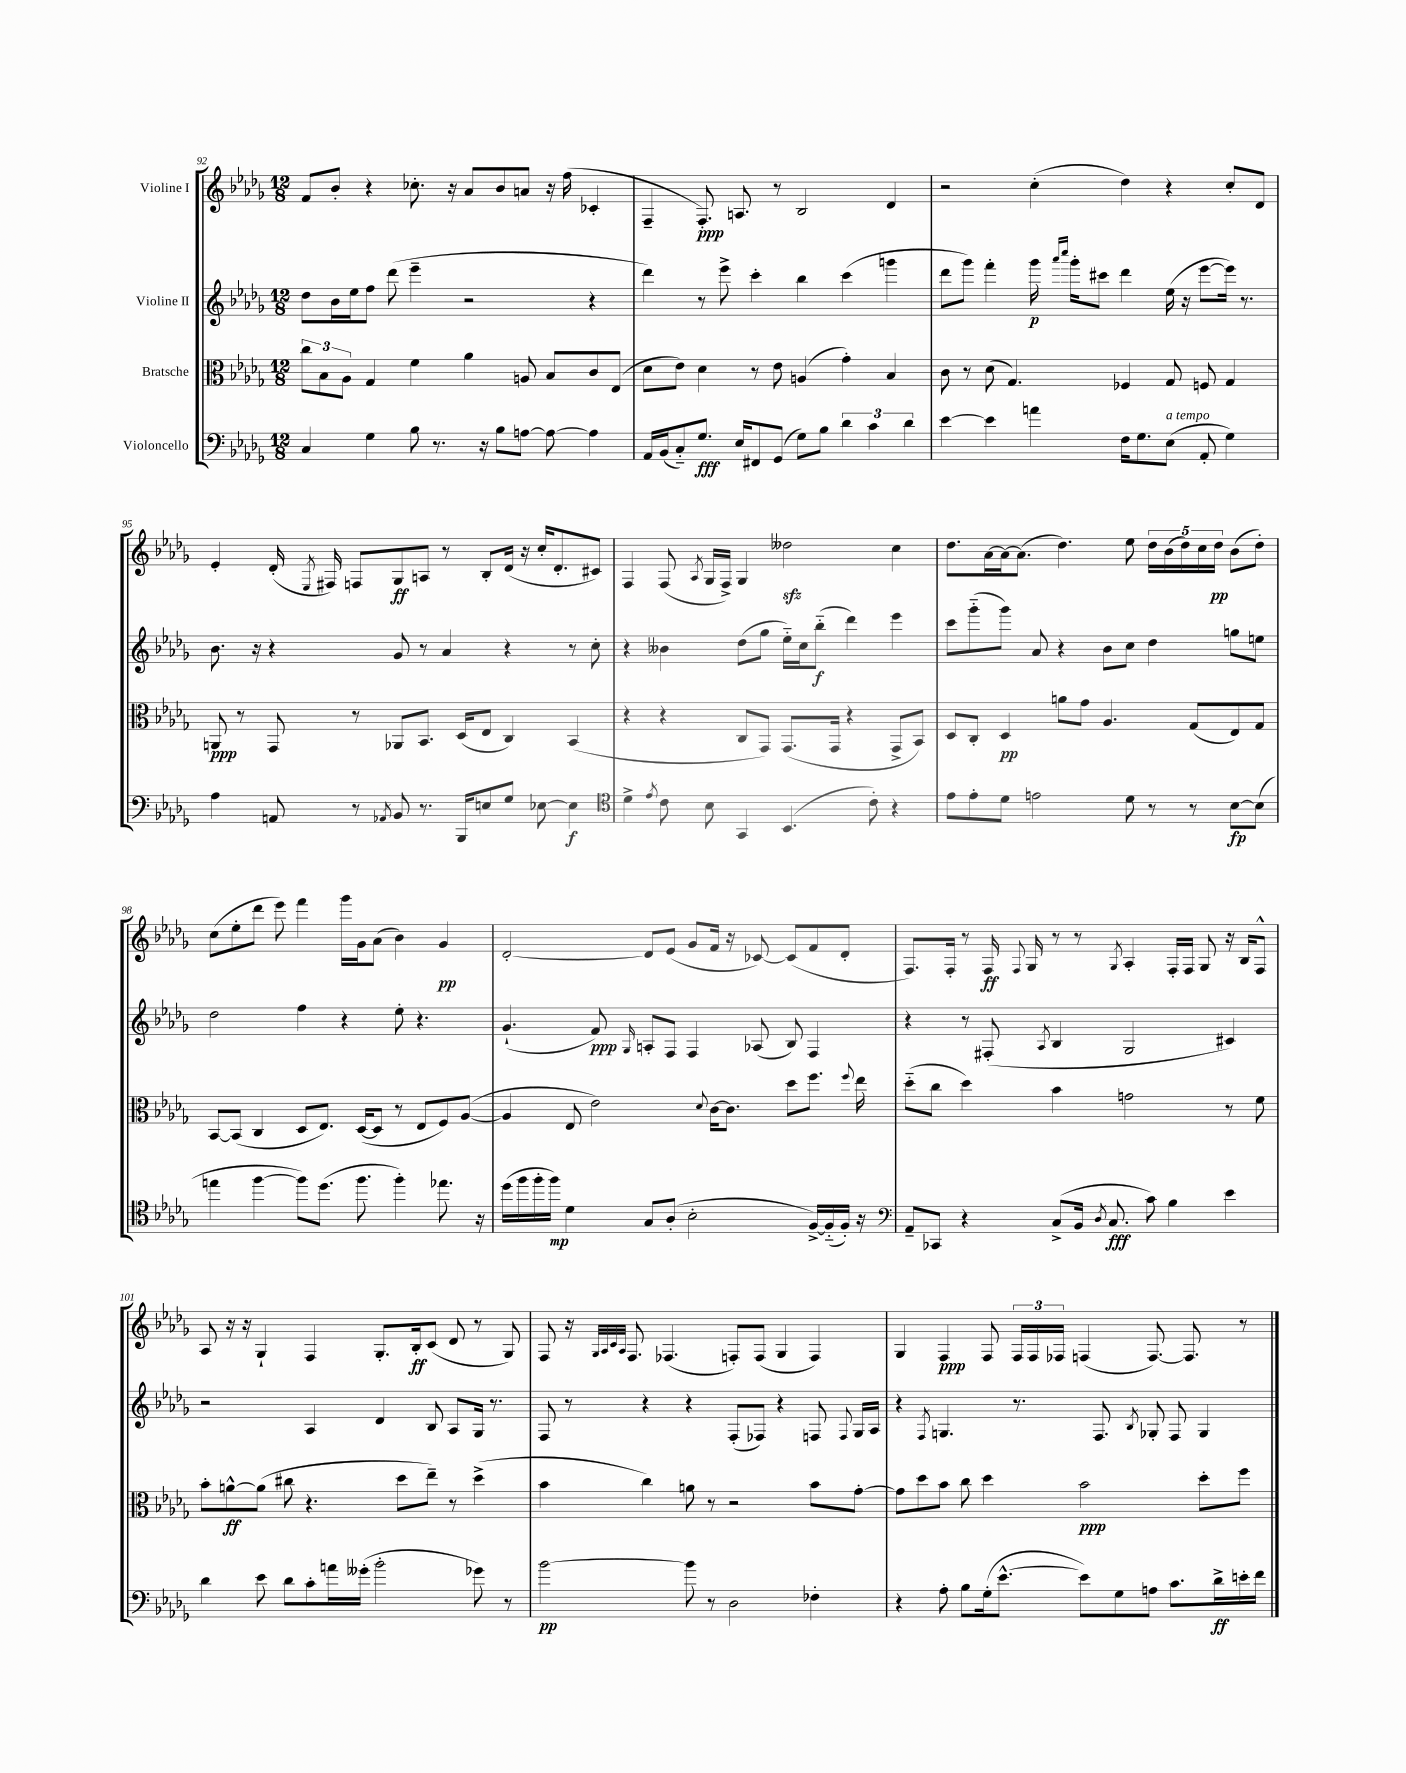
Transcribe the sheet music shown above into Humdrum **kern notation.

**kern	**dynam	**kern	**dynam	**kern	**dynam	**kern	**dynam
*part4	*part4	*part3	*part3	*part2	*part2	*part1	*part1
*staff4	*staff4	*staff3	*staff3	*staff2	*staff2	*staff1	*staff1
*I"Violoncello	*	*I"Bratsche	*	*I"Violine II	*	*I"Violine I	*
*clefF4	*	*clefC3	*	*clefG2	*	*clefG2	*
*k[b-e-a-d-g-]	*	*k[b-e-a-d-g-]	*	*k[b-e-a-d-g-]	*	*k[b-e-a-d-g-]	*
*M12/8	*	*M12/8	*	*M12/8	*	*M12/8	*
=92	=92	=92	=92	=92	=92	=92	=92
4C/	.	12cc\L	.	8dd-\L	.	8f/L	.
.	.	12B-\	.	.	.	.	.
.	.	.	.	16b-\L	.	8b-'/J	.
.	.	12A-\J	.	.	.	.	.
.	.	.	.	16ee-\J	.	.	.
4G-\	.	4G-/	.	8ff\J	.	4r	.
.	.	.	.	(8ddd-\	.	.	.
8B-\	.	4f\	.	4eee-~\	.	8.cc-X'\	.
8.r	.	.	.	.	.	.	.
.	.	.	.	.	.	16r	.
.	.	4a-\	.	2r	.	8a-/L	.
16r	.	.	.	.	.	.	.
8B-\L	.	.	.	.	.	8b-/	.
[8An\J	.	8An/	.	.	.	8an/J	.
8A\_	.	8B-/L	.	.	.	16r	.
.	.	.	.	.	.	(16ff\	.
4A\]	.	8c/	.	4r	.	4c-X'/	.
.	.	(8E-/J	.	.	.	.	.
=93	=93	=93	=93	=93	=93	=93	=93
16AA-/LL	.	8d-\L	.	4ddd-\)	.	4F~/	.
(16BB-/J	.	.	.	.	.	.	.
8C/)	.	8e-\J)	.	.	.	.	.
8.G-/J	fff	4d-\	.	8r	.	8.F'/)	ppp
.	.	.	.	8eee-^\	.	.	.
16E-/KL	.	.	.	.	.	8.An/	.
8FF#X/	.	8r	.	4ccc'\	.	.	.
(8GG-/J	.	8e-\	.	.	.	8r	.
8G-\L)	.	(4An/	.	4bb-\	.	2B-/	.
8B-\J	.	.	.	.	.	.	.
6d-\	.	4g-'\)	.	(4ccc\	.	.	.
6c\	.	.	.	.	.	.	.
.	.	4B-/	.	4gggn\	.	4d-/	.
6d-\	.	.	.	.	.	.	.
=94	=94	=94	=94	=94	=94	=94	=94
[4e-\	.	8c\	.	8ddd-\L	.	2r	.
.	.	8r	.	8ggg-\J)	.	.	.
4e-\]	.	(8d-\	.	4fff'\	.	.	.
.	.	4.G-/)	.	.	.	.	.
4an\	.	.	.	16ggg-\	p	(4cc'\	.
.	.	.	.	16qqaaa-/LL	.	.	.
.	.	.	.	16qqcccc/JJ	.	.	.
.	.	.	.	16ggg-'\KL	.	.	.
.	.	.	.	8ccc#X\J	.	.	.
16F\KL	.	4F-X/	.	4ddd-\	.	4dd-\)	.
8.G-\	.	.	.	.	.	.	.
!LO:TX:a:i:t=a tempo	!	!	!	!	!	!	!
(8E-\J	.	8G-/	.	(16ee-\	.	4r	.
.	.	.	.	16r	.	.	.
8AA-'/	.	8Fn/	.	[8eee-\L	.	.	.
4G-\)	.	4G-/	.	16eee-\Jk])	.	8cc'/L	.
.	.	.	.	8.r	.	.	.
.	.	.	.	.	.	8d-/J	.
!!LO:LB:g=z
=95	=95	=95	=95	=95	=95	=95	=95
4A-\	.	8AAn/	ppp	8.b-\	.	4e-'/	.
.	.	8r	.	.	.	.	.
.	.	.	.	16r	.	.	.
8AAn/	.	8GG-/	.	4r	.	(16d-'/	.
.	.	.	.	.	.	8qE-/	.
.	.	.	.	.	.	16F#X/)	.
8r	.	8r	.	.	.	8Fn/L	.
8qAA-X/	.	.	.	.	.	.	.
8BB-/	.	8AA-X/L	.	8g-/	.	8G-/	ff
8.r	.	8.BB-/J	.	8r	.	8An/J	.
.	.	.	.	4a-/	.	8r	.
16BBB-/KL	.	(16D-/KL	.	.	.	.	.
8En/	.	8E-/J	.	.	.	8B-'/L	.
8G-/J	.	4C/)	.	4r	.	(16d-/Jk	.
.	.	.	.	.	.	16r	.
[8E-X\	.	.	.	.	.	16cc'/KL	.
.	.	.	.	.	.	8.d-'/	.
4E-\]	f	(4BB-/	.	8r	.	.	.
.	.	.	.	8cc'\	.	8c#X/J)	.
=96	=96	=96	=96	=96	=96	=96	=96
*clefC4	*	*	*	*	*	*	*
4d-^\	.	4r	.	4r	.	4F/	.
8qe-/	.	.	.	.	.	.	.
8c\	.	4r	.	4b--X\	.	(8F/	.
.	.	.	.	.	.	8qA-/	.
8B-\	.	.	.	.	.	16G-/LL	.
.	.	.	.	.	.	16F^/JJ)	.
4GG-/	.	8C/L	.	(8dd-\L	.	4G-/	.
.	.	8GG-/J)	.	8gg-\J	.	.	.
(4.BB-/	.	(8.GG-/L	.	16ee-\LL)	.	2dd--Xzz\	.
.	.	.	.	16cc\J	.	.	.
.	.	.	.	(8bb-\J	f	.	.
.	.	16GG-/Jk	.	.	.	.	.
.	.	4r	.	4ddd-\)	.	.	.
8c'\)	.	.	.	.	.	.	.
4r	.	8GG-^/L	.	4eee-\	.	4cc\	.
.	.	8BB-/J)	.	.	.	.	.
=97	=97	=97	=97	=97	=97	=97	=97
8e-\L	.	8D-/L	.	8ccc\L	.	8.dd-\L	.
8e-'\	.	8C'/J	.	(8ggg-\	.	.	.
.	.	.	.	.	.	[16a-\L	.
8d-\J	.	4D-/	pp	8ggg-\J)	.	16a-\J_	.
.	.	.	.	.	.	(8.a-\J]	.
2en\	.	.	.	8a-/	.	.	.
.	.	8an\L	.	4r	.	4.dd-\)	.
.	.	8g-\J	.	.	.	.	.
.	.	4.A-/	.	8b-\L	.	.	.
8d-\	.	.	.	8cc\J	.	8ee-\	.
8r	.	.	.	4dd-\	.	20dd-\LL	.
.	.	.	.	.	.	(20b-\	.
.	.	.	.	.	.	20dd-\)	.
8r	.	(8G-/L	.	.	.	.	.
.	.	.	.	.	.	20cc\	.
.	.	.	.	.	.	20dd-\JJ	pp
[8B-\L	fp	8E-/)	.	8ggn\L	.	(8b-\L	.
(8B-\J]	.	8G-/J	.	8een\J	.	8dd-'\J)	.
!!LO:LB:g=z
=98	=98	=98	=98	=98	=98	=98	=98
4een\	.	[8BB-/L	.	2dd-\	.	(8cc\L	.
.	.	(8BB-/J]	.	.	.	8ee-'\	.
[4ff\	.	4C/	.	.	.	8ddd-\J	.
.	.	.	.	.	.	8eee-\)	.
8ff\L])	.	8D-/L	.	4ff\	.	4fff\	.
(8.dd-\J	.	8.E-/J)	.	.	.	.	.
.	.	.	.	4r	.	16ggg-\LL	.
8.ff\	.	([16D-/KL	.	.	.	16g-\J	.
.	.	8D-/J]	.	.	.	(8a-\J	.
4ff'\)	.	8r	.	8ee-'\	.	4b-\)	.
.	.	8E-/L	.	4.r	.	.	.
8.ee-X\	.	8F/)	.	.	.	4g-/	pp
.	.	([8A-/J	.	.	.	.	.
16r	.	.	.	.	.	.	.
=99	=99	=99	=99	=99	=99	=99	=99
(16dd-\LL	.	4A-/]	.	(4.g-`/	.	[2d-'/	.
16ff\	.	.	.	.	.	.	.
16ff'\	.	.	.	.	.	.	.
16ff\JJ)	mp	.	.	.	.	.	.
4d-\	.	8E-/	.	.	.	.	.
.	.	2e-\)	.	8f/)	ppp	.	.
.	.	.	.	16qqG-/	.	.	.
8G-/L	.	.	.	8An'/L	.	8d-/L]	.
(8A-'/J	.	.	.	8F/J	.	(8e-/J	.
2B-'\	.	.	.	4F/	.	8g-/L	.
.	.	8qqd-/	.	.	.	.	.
.	.	[16c\KL	.	.	.	16f/Jk	.
.	.	8.c\J]	.	.	.	16r	.
.	.	.	.	(8A-X/	.	[8c-X/)	.
.	.	8dd-\L	.	8B-/)	.	(8c-/L]	.
[16F^/LL)	.	8.ff\J	.	4F/	.	8f/	.
(16F/]	.	.	.	.	.	.	.
16F'/JJ)	.	.	.	.	.	8d-'/J	.
.	.	8qqff/	.	.	.	.	.
16r	.	16ee-\	.	.	.	.	.
=100	=100	=100	=100	=100	=100	=100	=100
*clefF4	*	*	*	*	*	*	*
8AA-~/L	.	(8dd-\L	.	4r	.	8.F/L)	.
8CC-X/J	.	8cc\J	.	.	.	.	.
.	.	.	.	.	.	16F'/Jk	.
4r	.	4dd-\)	.	8r	.	8r	.
.	.	.	.	(8F#X'/	.	16F/	ff
.	.	.	.	.	.	8qqF/	.
.	.	.	.	.	.	16G-/	.
.	.	.	.	8qA-/	.	.	.
(8C^/L	.	4b-\	.	4B-/	.	8r	.
16BB-/Jk	.	.	.	.	.	8r	.
8qD-/	.	.	.	.	.	.	.
8.C/	fff	.	.	.	.	.	.
.	.	.	.	.	.	8qG-/	.
.	.	2gn\	.	2G-/	.	4A-'/	.
8c\)	.	.	.	.	.	.	.
4B-\	.	.	.	.	.	16F'/LL	.
.	.	.	.	.	.	16F/JJ	.
.	.	.	.	.	.	8G-/	.
4e-\	.	8r	.	4c#X/)	.	16r	.
.	.	.	.	.	.	16B-/KL	.
.	.	8f\	.	.	.	8F^^/J	.
!!LO:LB:g=z
=101	=101	=101	=101	=101	=101	=101	=101
4d-\	.	8b-'\L	.	2r	.	8A-/	.
.	.	[8an^^\	ff	.	.	16r	.
.	.	.	.	.	.	16r	.
8e-\	.	(8a\J]	.	.	.	4G-`/	.
8d-\L	.	8cc#X\	.	.	.	.	.
8c'\	.	4.r	.	4A-/	.	4F/	.
16an\L	.	.	.	.	.	.	.
(16g--X'\JJ	.	.	.	.	.	.	.
2b-'\	.	.	.	4d-/	.	8.G-'/L	.
.	.	8dd-\L	.	.	.	.	.
.	.	.	.	.	.	16B-'/k	ff
.	.	8ee-~\J)	.	8B-/	.	(8c/J	.
.	.	8r	.	8A-/L	.	8d-/	.
8g-X\)	.	(4dd-^\	.	16G-/Jk	.	8r	.
.	.	.	.	8.r	.	.	.
8r	.	.	.	.	.	8G-/)	.
=102	=102	=102	=102	=102	=102	=102	=102
[2b-\	pp	4b-\	.	8F/	.	8F/	.
.	.	.	.	8r	.	16r	.
.	.	.	.	.	.	32qqG-/LLL	.
.	.	.	.	.	.	32qqA-/	.
.	.	.	.	.	.	32qqc/	.
.	.	.	.	.	.	32qqA-/JJJ	.
.	.	.	.	.	.	8.F/	.
.	.	4cc\)	.	4r	.	.	.
.	.	.	.	.	.	(4.F-X/	.
8b-\]	.	8an\	.	4r	.	.	.
8r	.	8r	.	.	.	.	.
2D-\	.	2r	.	(8F'/L	.	8Fn'/L)	.
.	.	.	.	8F-X/J)	.	(8F/J	.
.	.	.	.	4r	.	4G-/	.
4F-X'\	.	8b-\L	.	8Fn/	.	4F/)	.
.	.	.	.	8qqF/	.	.	.
.	.	[8g-'\J	.	16G-/LL	.	.	.
.	.	.	.	16A-/JJ	.	.	.
=103	=103	=103	=103	=103	=103	=103	=103
4r	.	8g-\L]	.	4r	.	4G-/	.
.	.	8dd-\	.	.	.	.	.
.	.	.	.	8qF/	.	.	.
8A-'\	.	8b-\J	.	4.Gn/	.	4F/	ppp
8B-\L	.	8cc\	.	.	.	.	.
(16G-'\k	.	4dd-\	.	.	.	8F/	.
[8.e-^^\J	.	.	.	.	.	.	.
.	.	.	.	8.r	.	24F/LL	.
.	.	.	.	.	.	24F/	.
.	.	.	.	.	.	24F-X/JJ	.
8e-\L])	.	2b-\	ppp	.	.	(4Fn/	.
.	.	.	.	8.F/	.	.	.
8G-\	.	.	.	.	.	.	.
.	.	.	.	8qB-/	.	.	.
8An\J	.	.	.	8G-X'/	.	[8.F/)	.
8.c\L	.	.	.	8F/	.	.	.
.	.	.	.	.	.	8.F/]	.
.	.	8dd-'\L	.	4G-/	.	.	.
16d-^\L	ff	.	.	.	.	.	.
16en'\	.	8ff\J	.	.	.	8r	.
16f\JJ	.	.	.	.	.	.	.
==	==	==	==	==	==	==	==
*-	*-	*-	*-	*-	*-	*-	*-
